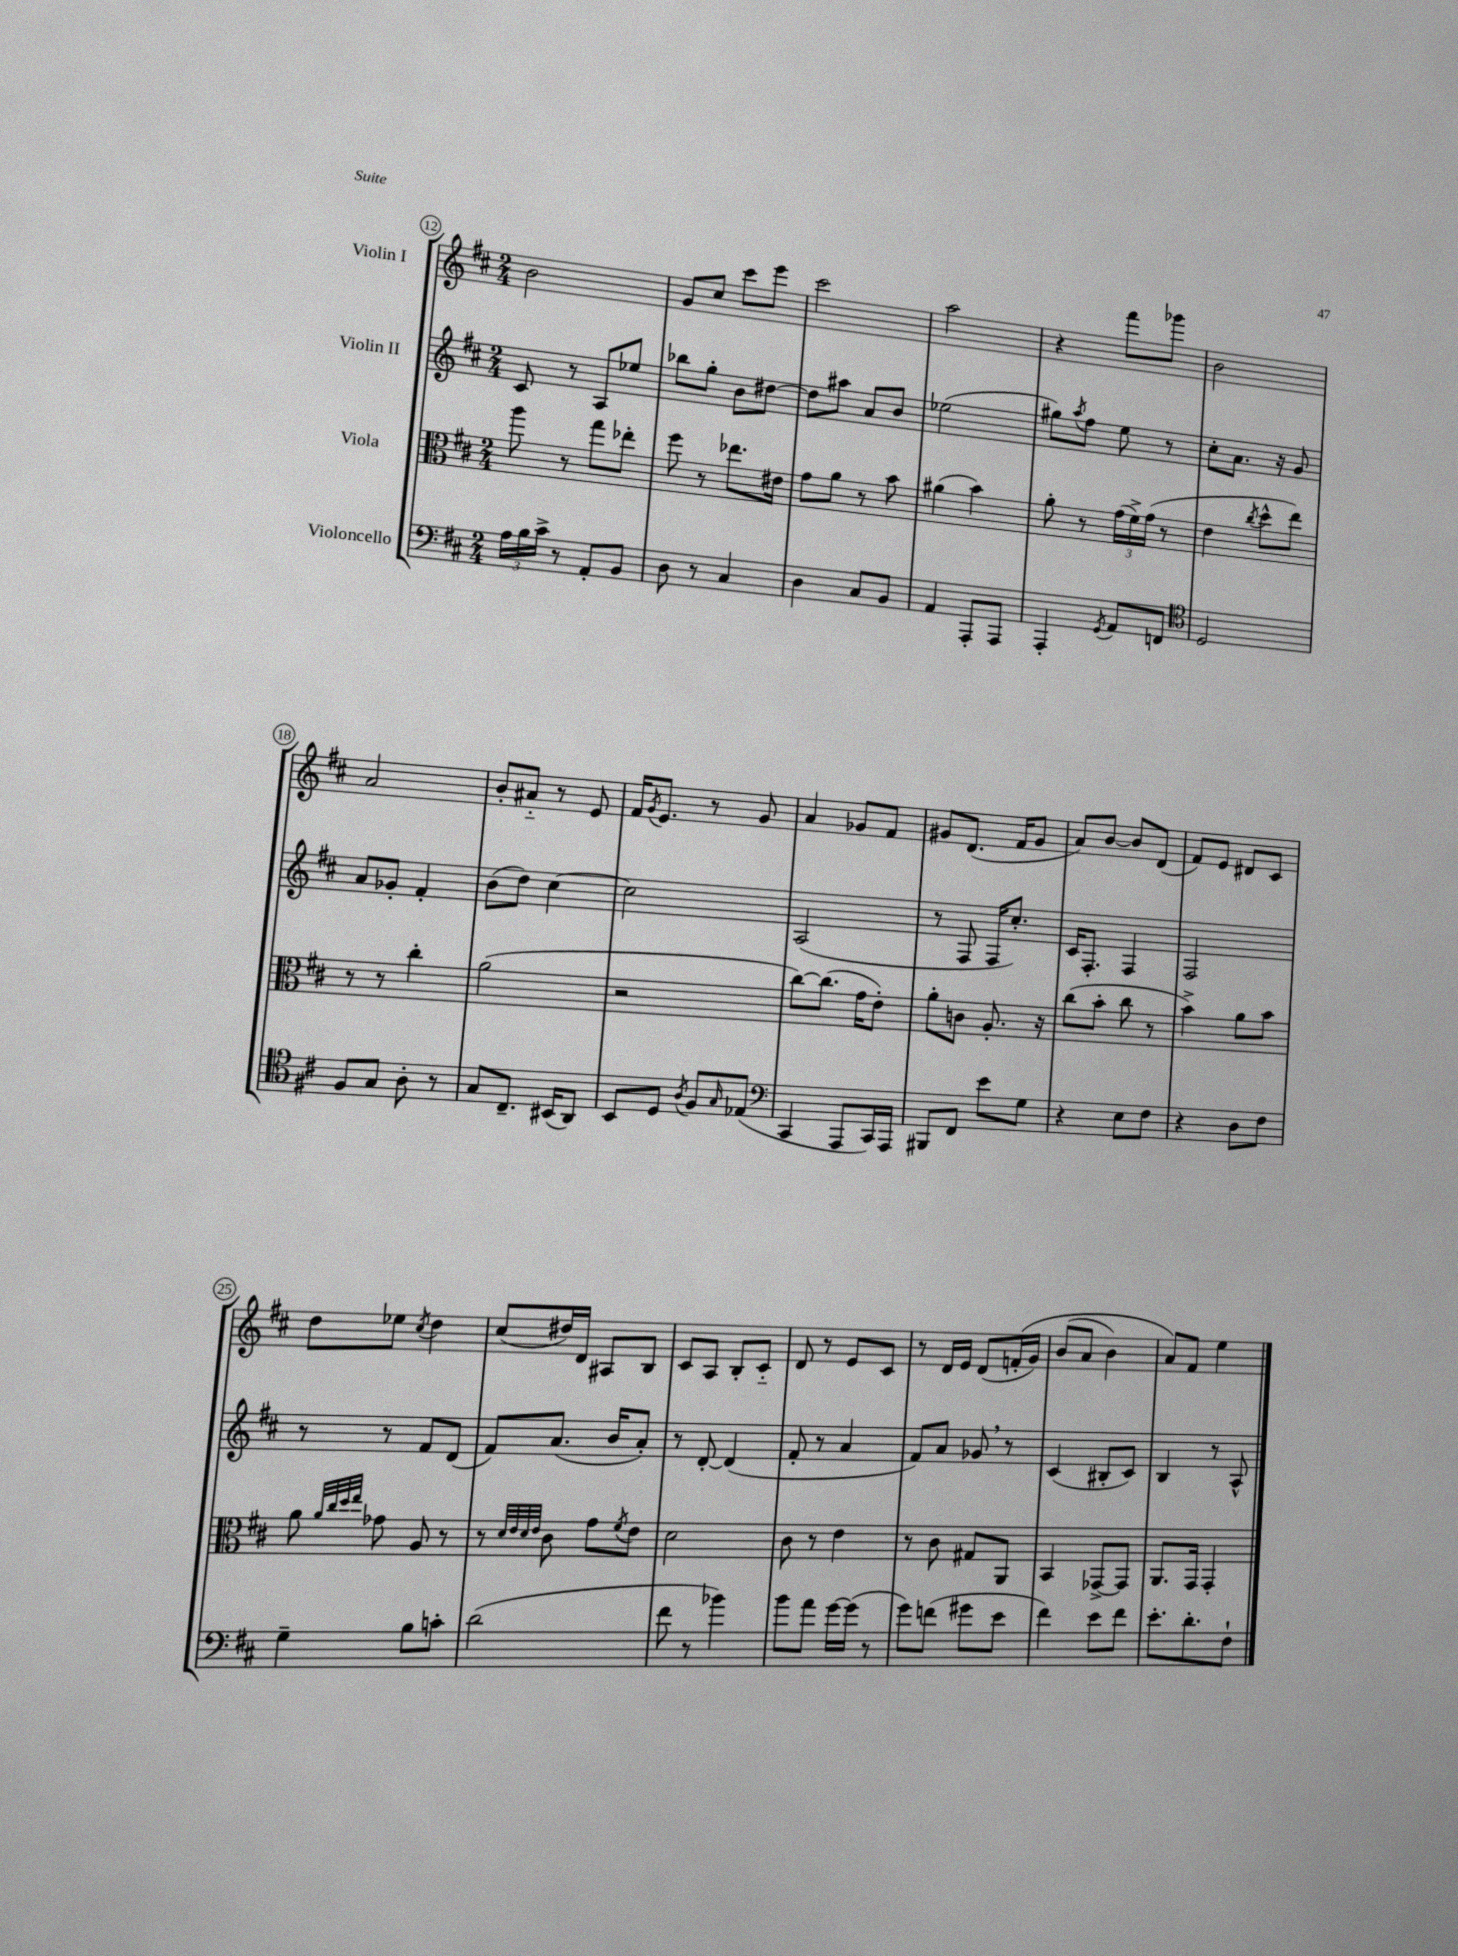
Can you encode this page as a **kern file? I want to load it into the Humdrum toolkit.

**kern	**kern	**kern	**kern
*staff4	*staff3	*staff2	*staff1
*clefF4	*clefC3	*clefG2	*clefG2
*k[f#c#]	*k[f#c#]	*k[f#c#]	*k[f#c#]
*M2/4	*M2/4	*M2/4	*M2/4
24A	8aa	8c#	2b
24B	.	.	.
24c#^	.	.	.
8r	8r	8r	.
8AA'	8gg	8A	.
8BB	8ee-'	8ee-	.
=	=	=	=
8D	8ff#	8bb-	8g
8r	8r	8gg'	8cc#
4C#	8.ee-	8b	8ccc#
.	.	[8dd#	8eee
.	16e#	.	.
=	=	=	=
4D	8g	8dd#]	2ccc#
.	8a	8aa#	.
8C#	8r	8a	.
8BB	8b	8b	.
=	=	=	=
4AA	(4a#	(2ee-	2aa
8AAA'	4b)	.	.
8AAA	.	.	.
=	=	=	=
4AAA'	8a'	8gg#)	4r
.	.	8qaa	.
.	8r	8ff#	.
8qGG	.	.	.
8AA	(24g	8ee	8fff#
.	24f#^)	.	.
.	(24g	.	.
8FF	8r	8r	8ggg-
=	=	=	=
*clefC4	*	*	*
2D	4e	8cc#'	2b
.	.	8.a	.
.	8qcc#	.	.
.	8dd^^	.	.
.	.	16r	.
.	8ee)	8g	.
=	=	=	=
8F#	8r	8a	2a
8G	8r	8g-'	.
8A'	4cc#'	4f#'	.
8r	.	.	.
=	=	=	=
8G	(2a	(8b	8b'
8.C#~	.	8dd)	8a#'~
.	.	[4cc#	8r
(16BB#	.	.	.
8AA)	.	.	8e
=	=	=	=
8BB	2r	2cc#]	16f#
.	.	.	8qg
.	.	.	8.e
8D	.	.	.
8qA	.	.	.
8F#	.	.	8r
16qqG	.	.	.
(8E-	.	.	8g
=	=	=	=
*clefF4	*	*	*
4CC#	[8cc#)	(2A	4a
.	(8.cc#]	.	.
8AAA	.	.	8g-
.	16g	.	.
16CC#)	8e')	.	8f#
16AAA	.	.	.
=	=	=	=
8BBB#	8a'	8r	8g#
8FF#	8c	8F#	(8.d
8e	8.A'	16F#	.
.	.	8.cc#')	16f#
8G	.	.	8g#
.	16r	.	.
=	=	=	=
4r	(8cc#	16c#	8a)
.	.	8.F#'	.
.	8b'	.	[8b
8E	8cc#	4F#	8b]
8F#	8r	.	(8d
=	=	=	=
4r	4b^)	2F#	8f#)
.	.	.	8e
8D	8a	.	8d#
8F#	8b	.	8c#
=	=	=	=
4G~	8a	8r	8dd
.	32qqa	.	.
.	32qqcc#	.	.
.	32qqdd	.	.
.	32qqee	.	.
.	8g-	8r	8ee-
.	.	.	8qcc#
8B	8A	8f#	4dd
8c'	8r	(8d	.
=	=	=	=
(2d	8r	8f#)	(8cc#
.	32qqd	.	.
.	32qqe	.	.
.	32qqd	.	.
.	32qqe	.	.
.	8c#	(8.a	16dd#)
.	.	.	16d
.	8g	.	8A#
.	.	16b	.
.	8qf#	.	.
.	8e	8a')	8B
=	=	=	=
8f#	2d	8r	8c#
8r	.	[8d'	8A
4b-)	.	(4d]	8B'
.	.	.	8c#'~
=	=	=	=
8b	8c#	8f#'	8d
8a	8r	8r	8r
[16g	4e	4a	8e
(16g]	.	.	.
8r	.	.	8c#
=	=	=	=
8g)	8r	8f#)	8r
(8f	8c#	8a	16d
.	.	.	16e
8g#	8G#	8g-	(8d
8e	8AA	8r	&(16f'
.	.	.	16g)
=	=	=	=
4f#)	4BB	(4c#	(8b
.	.	.	8a
8e	[8GG-^	8B#'	4b)
8f#	8GG-]	8c#)	.
=	=	=	=
8.e'	8.AA	4B	8a&)
.	.	.	8f#
8.d'	16GG	.	.
.	4GG'	8r	4ee
8F#`	.	8A^^	.
==	==	==	==
*-	*-	*-	*-
